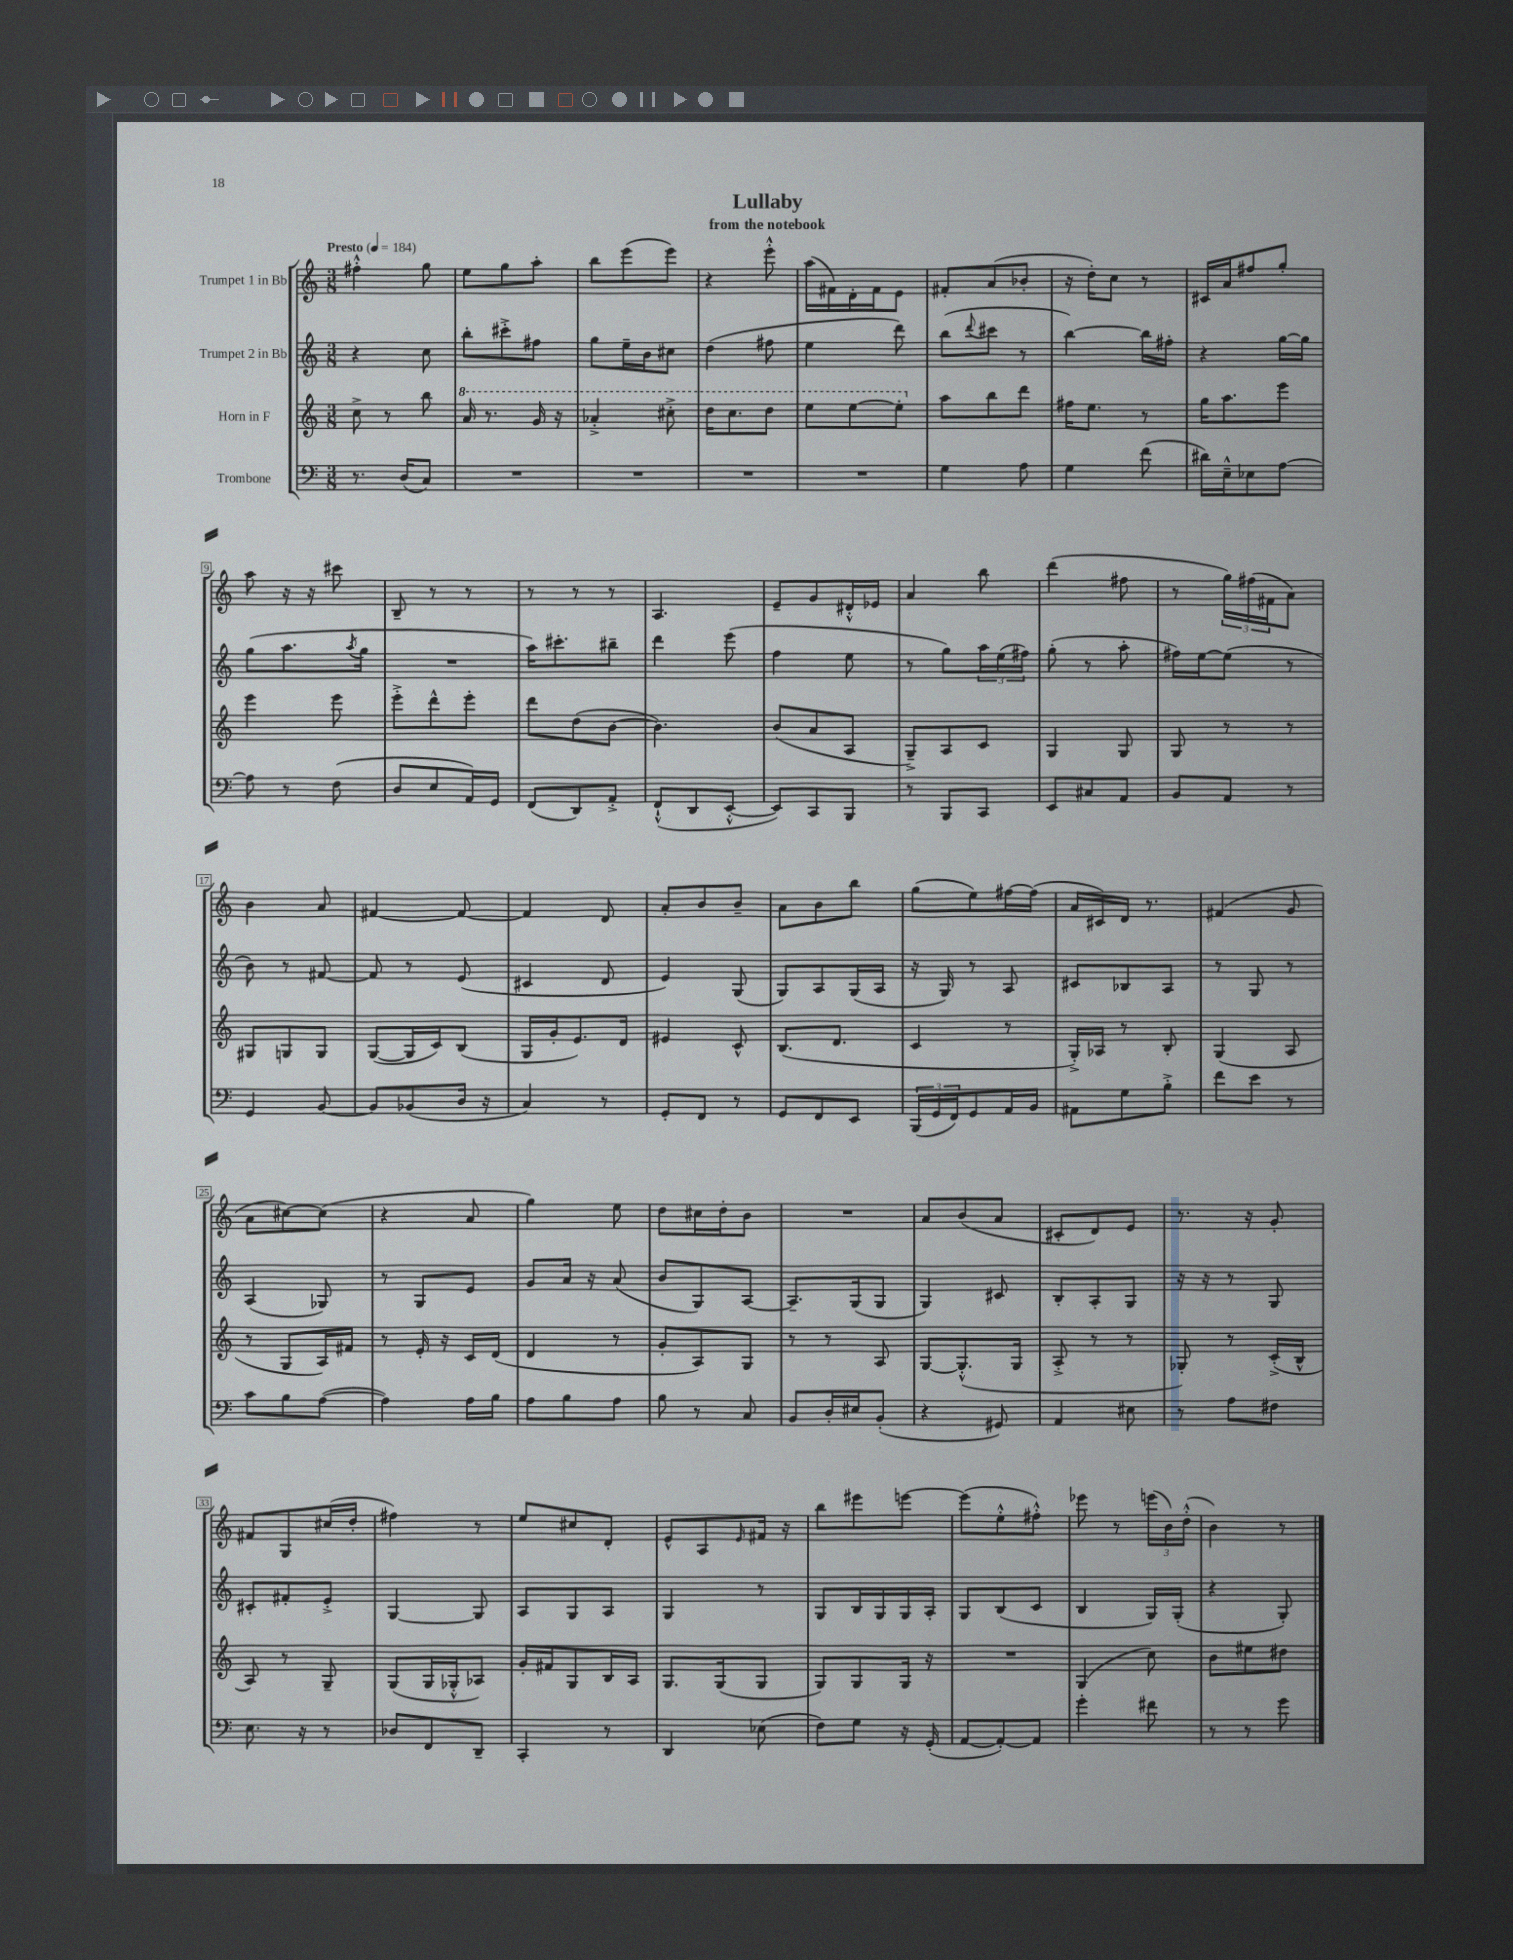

**kern	**kern	**kern	**kern
*staff4	*staff3	*staff2	*staff1
*clefF4	*clefG2	*clefG2	*clefG2
*k[]	*k[]	*k[]	*k[]
*M3/8	*M3/8	*M3/8	*M3/8
*MM184	*MM184	*MM184	*MM184
8.r	8cc^	4r	4ff#'^^
.	8r	.	.
(16D	.	.	.
8C)	8bb	8cc	8gg
=	=	=	=
4.r	16aa	8bb'	8ee
.	8.r	.	.
.	.	8ccc#'^	8gg
.	16gg	8ff#	8aa'
.	16r	.	.
=	=	=	=
4.r	4aa-'^	8gg	8bb
.	.	16ee~	(8eee
.	.	16b	.
.	8ccc#'^	8cc#	8eee)
=	=	=	=
4.r	16ddd	(4dd	4r
.	8.ccc	.	.
.	8ddd	8ff#	8eee'^^
=	=	=	=
4.r	8eee	4ee	(16aa
.	.	.	16f#)
.	[8eee	.	16d'
.	.	.	16f#
.	8eee']	8ddd)	8e
=	=	=	=
4G	8aa	(8bb	8f#'
.	.	8qqddd	.
.	8bb	8ccc#	(8a
8A	8ddd	8r	8b-'
=	=	=	=
4G	16ff#	[4bb)	16r
.	8.ee	.	16dd')
.	.	.	8cc
(8f	8r	16bb]	8r
.	.	16ff#'	.
=	=	=	=
16d#)	16gg	4r	16c#
16E~^^	8.aa	.	16a
8E-	.	.	8ff#
[8A	8eee	[16gg	8gg'
.	.	16gg]	.
=	=	=	=
8A]	4eee	(8gg	8aa
8r	.	8.aa	16r
.	.	.	16r
(8F	8eee	.	8ccc#
.	.	8qaa	.
.	.	16gg	.
=	=	=	=
8D	8eee'^	4.r	8B~
8E	8ddd^^	.	8r
16AA)	8eee'	.	8r
16GG	.	.	.
=	=	=	=
(8FF	8ddd	16aa)	8r
.	.	8.ccc#'	.
8DD)	(8dd	.	8r
8AA'^	[8b	8bb#~	8r
=	=	=	=
(8FF`^^	4.b])	4ddd	4.A
8DD	.	.	.
[8EE'^^	.	(8eee	.
=	=	=	=
8EE])	(8b	4ff	8e~
8CC	8a	.	8g
8BBB	8A	8ee	16d#'^^
.	.	.	16e-
=	=	=	=
8r	8G~^)	8r	4a
8BBB	8A	8gg)	.
8CC	8c	24aa	8bb
.	.	(24ee	.
.	.	24ff#)	.
=	=	=	=
8EE	4G	(8gg'	(4ddd
8C#	.	8r	.
8AA	8G	8aa'	8ff#
=	=	=	=
8BB	8G	16ff#)	8r
.	.	[16ee	.
8AA	8r	(8ee]	24gg)
.	.	.	(24ff#
.	.	.	24f#
8r	8r	8r	8a)
=	=	=	=
4GG	8G#	8b)	4b
.	8G	8r	.
[8BB	8G	[8f#	8a
=	=	=	=
8BB]	([8G	8f#]	[4f#
(8BB-	16G]	8r	.
.	16c)	.	.
16D	(8B	(8e	8f#_
16r	.	.	.
=	=	=	=
4C)	16G	4c#	4f#]
.	16g'	.	.
.	8.e)	.	.
8r	.	8d	8d
.	16d	.	.
=	=	=	=
8GG'	4e#	4e)	8a'
8FF	.	.	8b
8r	8c^^	(8G	8b~
=	=	=	=
8GG	(8.B	8G)	8a
8FF	.	8A	8b
.	8.d	.	.
8EE	.	(16G	8bb
.	.	16A	.
=	=	=	=
(24BBB	4c	16r	(8gg
24GG	.	.	.
.	.	16G)	.
24FF)	.	.	.
8GG	.	8r	8ee)
16AA	8r	8A	[16ff#
16BB	.	.	(16ff#]
=	=	=	=
8AA#	16G'^)	8c#	16a
.	16A-	.	16c#)
8G	8r	8B-	16d
.	.	.	8.r
8B'^	8B'	8A	.
=	=	=	=
8f	(4G	8r	(4f#
8e	.	8G	.
8r	8A	8r	8g
=	=	=	=
8c	8r	(4A	8a
8B	8G	.	[8cc#)
([8A	16A)	8G-)	(8cc#]
.	16f#	.	.
=	=	=	=
4A])	8r	8r	4r
.	16e'	8G	.
.	16r	.	.
16A	16c	8e	8a
16B	(16d	.	.
=	=	=	=
8A	4d	8g	4gg)
8B	.	16a	.
.	.	16r	.
8A	8r	(8a	8ee
=	=	=	=
8B	8g'	8b	8dd
8r	8A)	8G)	16cc#
.	.	.	16dd'
8C	8G	[8A	8b
=	=	=	=
8BB	8r	8.A~]	4.r
16D'	8r	.	.
16E#	.	(16G	.
(8BB'	8A	8G	.
=	=	=	=
4r	[8G	4G)	8a
.	(8.G'^^]	.	(8b
8GG#)	.	8c#	8a
.	16G	.	.
=	=	=	=
4AA	8A'^	8B'	8c#'
.	8r	8A'	8d)
8E#	8r	8G	8e
=	=	=	=
8r	8G-')	16r	8.r
.	.	16r	.
8A	8r	8r	.
.	.	.	16r
8F#	(16c'^	8G	8g'
.	16B^^	.	.
=	=	=	=
8.E	8A)	8c#'	8f#
.	8r	8f#'	8G
16r	.	.	.
8r	8G~	8e'^	(16cc#
.	.	.	16dd'
=	=	=	=
8D-	(8G	[4G	4ff#)
8FF	16G	.	.
.	16G-'^^	.	.
8DD~	8A-)	8G]	8r
=	=	=	=
4CC'	16g'	8A	8ee
.	16f#	.	.
.	8G	8G	8cc#
8r	16B	8A	8d'
.	16A	.	.
=	=	=	=
4DD	8.G	4G	8e^^
.	.	.	8A
.	(16G	.	.
.	.	.	16qqe
(8E-	8G	8r	16f#
.	.	.	16r
=	=	=	=
8F)	8G)	8G	8bb
8G	8G	16B	8eee#
.	.	16G	.
16r	16G	16G	[8eee
(16GG'	16r	16A'	.
=	=	=	=
[8AA	4.r	8G	(8eee]
8AA'_)	.	(8B	8ee'^^
8AA]	.	8c	8ff#'^^)
=	=	=	=
4g'	(4G	4B	8eee-
.	.	.	8r
8f#	8cc)	16G)	(24eee
.	.	.	24b)
.	.	(16G'	.
.	.	.	(24dd'^^
=	=	=	=
8r	8b	4r	4b)
8r	8ee#	.	.
8g	8dd#	8G')	8r
==	==	==	==
*-	*-	*-	*-
